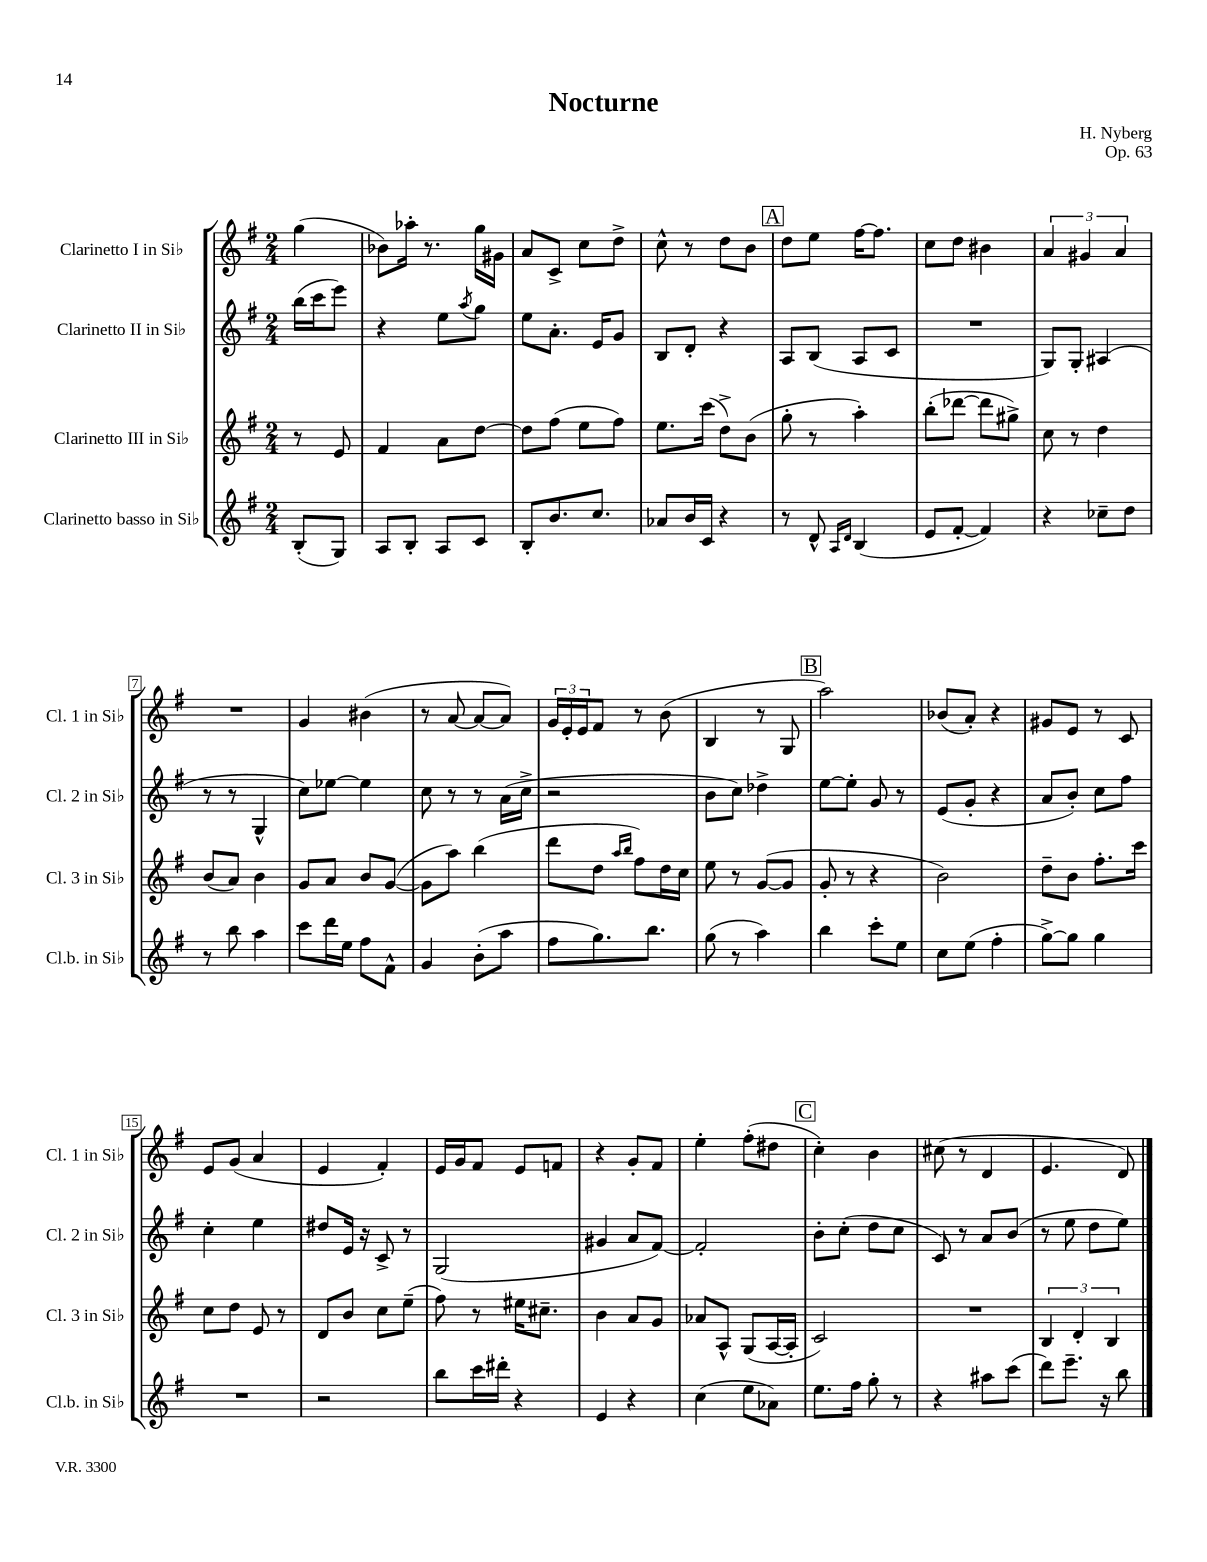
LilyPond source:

\header { title = "Nocturne" composer = "H. Nyberg" opus = "Op. 63" }
<<
\new StaffGroup <<
\new Staff = "s0" \with { instrumentName = "Clarinetto I in Sib" shortInstrumentName = "Cl. 1 in Sib" } {
    \clef treble \key g \major \numericTimeSignature \time 2/4 \partial 4
    g''4( |
    bes'8) aes''16-. r8. g''16 gis'16 |
    a'8 c'8-> c''8 d''8-> |
    c''8-^ r8 d''8 b'8 |
    \mark \markup { \box "A" } d''8 e''8 fis''16~ fis''8. |
    c''8 d''8 bis'4 |
    \tuplet 3/2 { a'4 gis'4 a'4 } |
    R2 |
    g'4 bis'4( |
    r8 a'8~ a'8~ a'8) |
    \tuplet 3/2 { g'16 e'16-. e'16 } fis'8 r8 b'8( |
    b4 r8 g8 |
    \mark \markup { \box "B" } a''2) |
    bes'8( a'8-.) r4 |
    gis'8 e'8 r8 c'8 |
    e'8 g'8( a'4 |
    e'4 fis'4-.) |
    e'16 g'16 fis'8 e'8 f'8 |
    r4 g'8-. fis'8 |
    e''4-. fis''8-.( dis''8 |
    \mark \markup { \box "C" } c''4-.) b'4 |
    cis''8( r8 d'4 |
    e'4. d'8) \bar "|." |
}
\new Staff = "s1" \with { instrumentName = "Clarinetto II in Sib" shortInstrumentName = "Cl. 2 in Sib" } {
    \clef treble \key g \major \numericTimeSignature \time 2/4 \partial 4
    b''16( c'''16 e'''8) |
    r4 e''8 \acciaccatura { a''8 } g''8 |
    e''8 a'8.-. e'16 g'8 |
    b8 d'8-. r4 |
    \mark \markup { \box "A" } a8 b8( a8 c'8 |
    R2 |
    g8) g8-. ais4( |
    r8 r8 g4-^ |
    c''8) ees''8~ ees''4 |
    c''8 r8 r8 a'16( c''16-> |
    r2 |
    b'8 c''8) des''4-> |
    \mark \markup { \box "B" } e''8~ e''8-. g'8 r8 |
    e'8( g'8-. r4 |
    a'8 b'8-.) c''8 fis''8 |
    c''4-. e''4 |
    dis''8 e'16 r16 c'8-> r8 |
    g2( |
    gis'4 a'8 fis'8~) |
    fis'2-. |
    \mark \markup { \box "C" } b'8-. c''8-.( d''8 c''8 |
    c'8) r8 a'8 b'8( |
    r8 e''8 d''8 e''8) \bar "|." |
}
\new Staff = "s2" \with { instrumentName = "Clarinetto III in Sib" shortInstrumentName = "Cl. 3 in Sib" } {
    \clef treble \key g \major \numericTimeSignature \time 2/4 \partial 4
    r8 e'8 |
    fis'4 a'8 d''8~ |
    d''8 fis''8( e''8 fis''8) |
    e''8. c'''16( d''8->) b'8( |
    \mark \markup { \box "A" } g''8-. r8 a''4-.) |
    b''8-.( des'''8~ des'''8 gis''8->) |
    c''8 r8 d''4 |
    b'8( a'8) b'4 |
    g'8 a'8 b'8 g'8~( |
    g'8 a''8) b''4( |
    d'''8 d''8 \grace { a''16 b''16 } fis''8) d''16 c''16 |
    e''8 r8 g'8~( g'8 |
    \mark \markup { \box "B" } g'8-. r8 r4 |
    b'2) |
    d''8-- b'8 fis''8.-. c'''16 |
    c''8 d''8 e'8 r8 |
    d'8 b'8 c''8 e''8--( |
    fis''8) r8 eis''16 cis''8.-- |
    b'4 a'8 g'8 |
    aes'8 a8-^ g8( a16~ a16-. |
    \mark \markup { \box "C" } c'2) |
    R2 |
    \tuplet 3/2 { b4 d'4-. b4 } \bar "|." |
}
\new Staff = "s3" \with { instrumentName = "Clarinetto basso in Sib" shortInstrumentName = "Cl.b. in Sib" } {
    \clef treble \key g \major \numericTimeSignature \time 2/4 \partial 4
    b8-.( g8) |
    a8 b8-. a8 c'8 |
    b8-. b'8. c''8. |
    aes'8 b'16 c'16 r4 |
    \mark \markup { \box "A" } r8 d'8-^ \grace { a16 d'16 } b4( |
    e'8 fis'8~-. fis'4) |
    r4 ces''8-- d''8 |
    r8 b''8 a''4 |
    c'''8 d'''16 e''16 fis''8 fis'8-^ |
    g'4 b'8-.( a''8 |
    fis''8 g''8.) b''8. |
    g''8( r8 a''4) |
    \mark \markup { \box "B" } b''4 c'''8-. e''8 |
    c''8 e''8( fis''4-. |
    g''8~->) g''8 g''4 |
    R2 |
    r2 |
    b''8 c'''16 dis'''16-. r4 |
    e'4 r4 |
    c''4( e''8 aes'8) |
    \mark \markup { \box "C" } e''8. fis''16 g''8-. r8 |
    r4 ais''8 c'''8( |
    d'''8) e'''8.-- r16 b''8 \bar "|." |
}
>>
>>
\layout { \context { \Score \override BarNumber.stencil = #(make-stencil-boxer 0.1 0.3 ly:text-interface::print) } }
